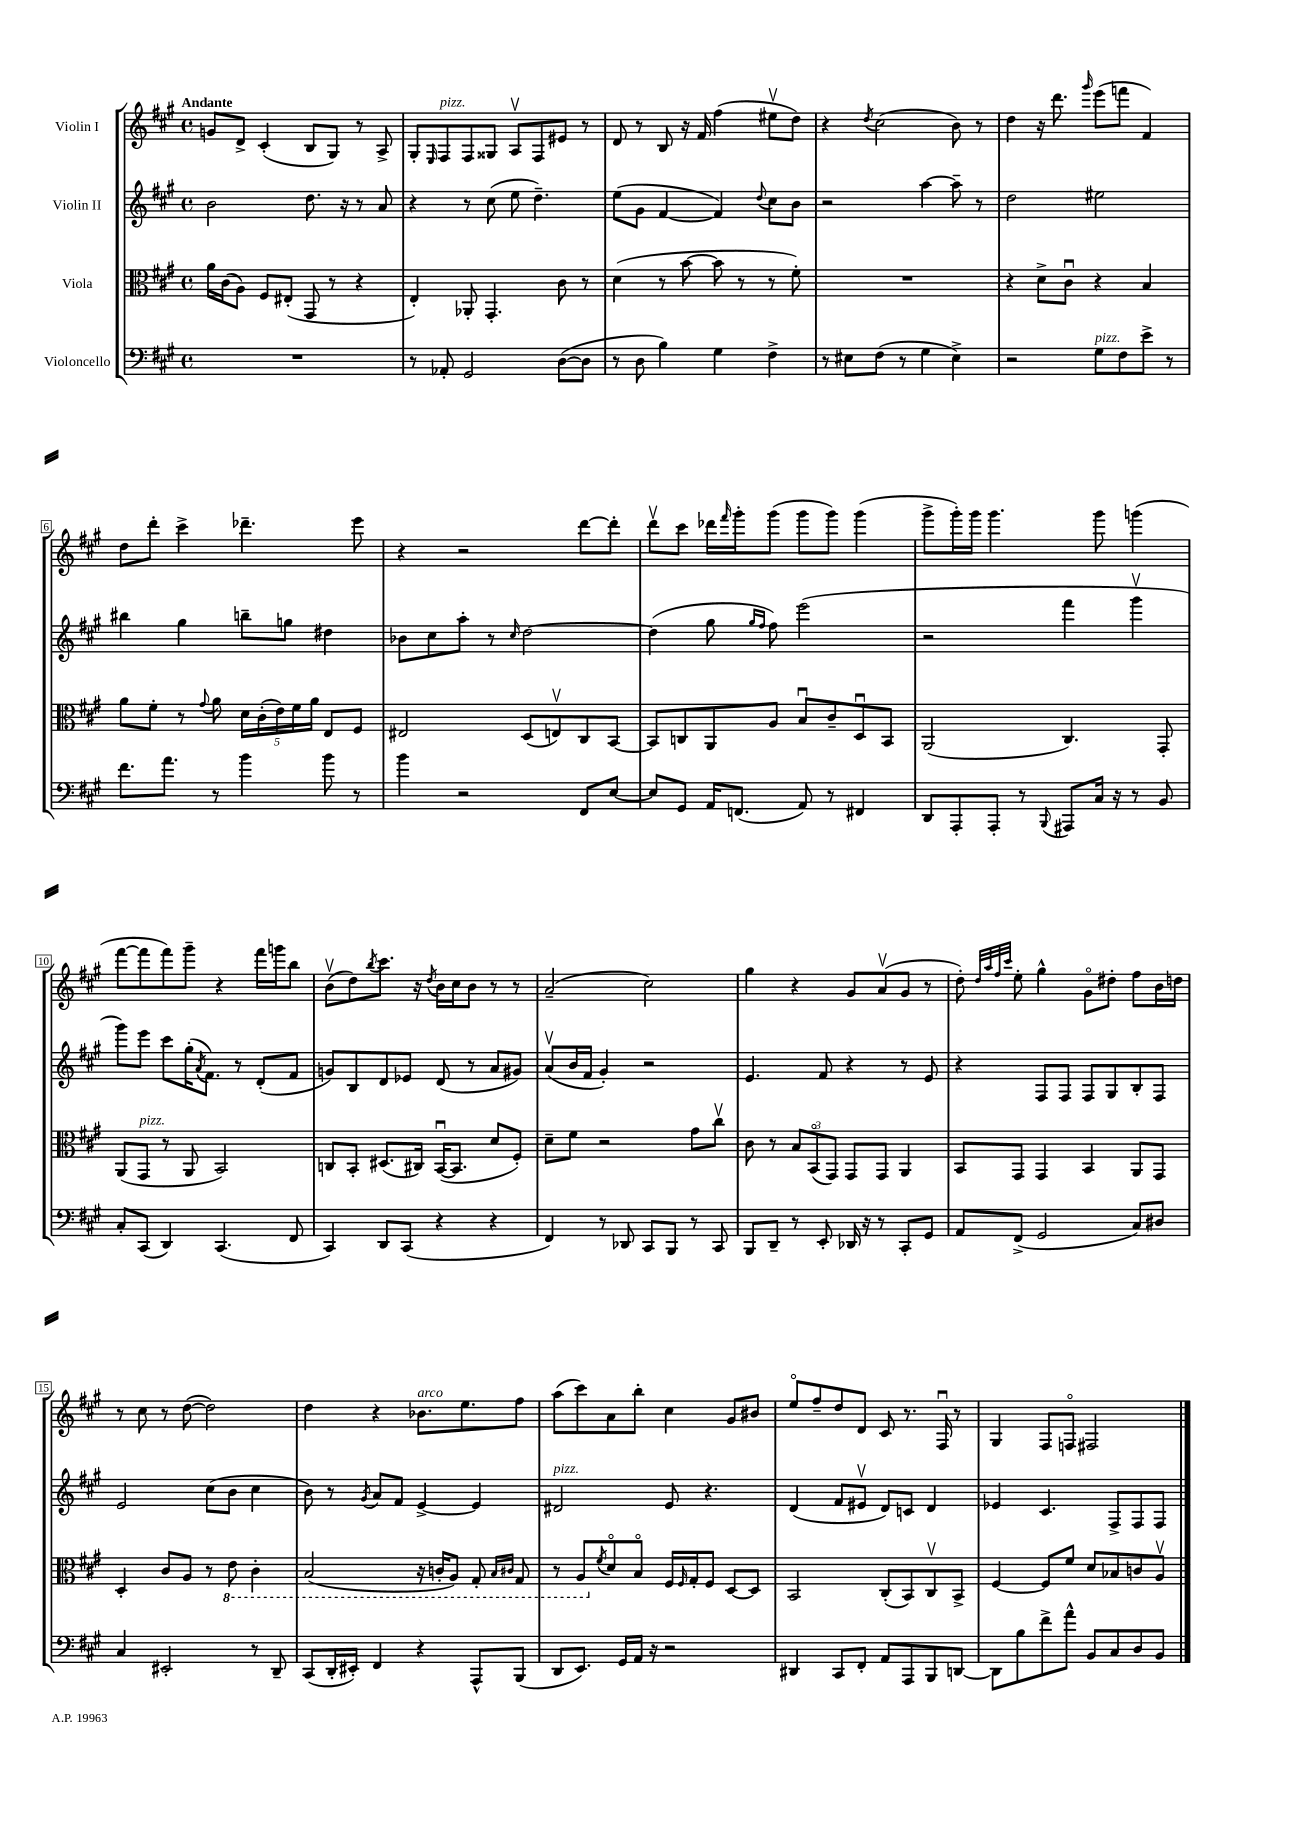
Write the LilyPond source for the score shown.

<<
\new StaffGroup <<
\new Staff = "s0" \with { instrumentName = "Violin I" } {
    \clef treble \key a \major \defaultTimeSignature \time 4/4 \tempo "Andante"
    g'8 d'8-> cis'4-.( b8 gis8) r8 a8-> |
    gis8-. \grace { e16 } fis8^\markup { \italic "pizz." } fis8 gisis8 a8\upbow fis8 eis'8 r8 |
    d'8 r8 b8 r16 fis'16 fis''4( eis''8\upbow d''8) |
    r4 \acciaccatura { d''8 } cis''2( b'8) r8 |
    d''4 r16 d'''8. \grace { gis'''16 } e'''8( f'''8 fis'4) |
    d''8 d'''8-. cis'''4-> des'''4.-- e'''8 |
    r4 r2 d'''8~ d'''8-. |
    d'''8\upbow cis'''8 des'''16 \grace { fis'''16 } gis'''16-. gis'''8( gis'''8 gis'''8) gis'''4( |
    gis'''8-> gis'''16-.) gis'''16 gis'''4. gis'''8 g'''4( |
    fis'''8~ fis'''8 fis'''8) gis'''8-- r4 fis'''16 g'''16 b''8 |
    b'8\upbow( d''8) \acciaccatura { b''8 } cis'''8. r16 \acciaccatura { d''8 } b'16 cis''16 b'8 r8 r8 |
    a'2--( cis''2) |
    gis''4 r4 gis'8 a'8\upbow( gis'8 r8 |
    d''8-.) \grace { d''32 a''32 fis''32 cis'''32 } e''8-. gis''4-^ gis'8\flageolet dis''8-. fis''8 b'16 d''16 |
    r8 cis''8 r8 d''8~( d''2) |
    d''4 r4 bes'8.^\markup { \italic "arco" } e''8. fis''8 |
    a''8( cis'''8) a'8 b''8-. cis''4 gis'8 bis'8 |
    e''8\flageolet fis''8-- d''8 d'8 cis'8 r8. fis16\downbow r8 |
    gis4 fis8 f8\flageolet fis2 \bar "|." |
}
\new Staff = "s1" \with { instrumentName = "Violin II" } {
    \clef treble \key a \major \defaultTimeSignature \time 4/4
    b'2 d''8. r16 r8 a'8 |
    r4 r8 cis''8( e''8 d''4.--) |
    e''8( gis'8 fis'4~ fis'4) \appoggiatura { d''8 } cis''8 b'8 |
    r2 a''4~ a''8-- r8 |
    d''2 eis''2 |
    bis''4 gis''4 b''8-- g''8 dis''4 |
    bes'8 cis''8 a''8-. r8 \grace { cis''16 } d''2~ |
    d''4( gis''8 \grace { gis''16 fis''16 } fis''8) e'''2( |
    r2 fis'''4 gis'''4\upbow |
    gis'''8) e'''8 cis'''8 gis''16-.( \acciaccatura { a'8 } fis'8.) r8 d'8-.( fis'8 |
    g'8) b8 d'8 ees'8 d'8( r8 a'8 gis'8) |
    a'8\upbow( b'16 fis'16 gis'4-.) r2 |
    e'4. fis'8 r4 r8 e'8 |
    r4 fis8 fis8 fis8 gis8 b8-. fis8 |
    e'2 cis''8( b'8 cis''4 |
    b'8) r8 \acciaccatura { gis'8 } a'8 fis'8 e'4~-> e'4 |
    dis'2^\markup { \italic "pizz." } e'8 r4. |
    d'4( fis'8 eis'8\upbow d'8) c'8 d'4 |
    ees'4 cis'4. fis8-> fis8 fis8 \bar "|." |
}
\new Staff = "s2" \with { instrumentName = "Viola" } {
    \clef alto \key a \major \defaultTimeSignature \time 4/4
    a'16 cis'16( a8) fis8 eis8-.( gis,8 r8 r4 |
    e4-.) aes,8-. gis,4.-. cis'8 r8 |
    d'4( r8 b'8~ b'8 r8 r8 fis'8-.) |
    R1 |
    r4 d'8-> cis'8\downbow r4 b4 |
    a'8 fis'8-. r8 \appoggiatura { gis'8 } a'8 \tuplet 5/4 { d'16 cis'16-.( e'16) fis'16 a'16 } e8 fis8 |
    eis2 d8( e8\upbow) cis8 b,8~ |
    b,8 c8 a,8 a8 b8\downbow cis'8-- d8\downbow b,8 |
    a,2( cis4.) gis,8-. |
    a,8( gis,8^\markup { \italic "pizz." } r8 a,8 b,2) |
    c8 b,8-. dis8.( cis16) b,16~\downbow( b,8. d'8 fis8-.) |
    d'8-- fis'8 r2 gis'8 cis''8\upbow |
    cis'8 r8 \tuplet 3/2 { b8 b,8\flageolet( gis,8) } gis,8 gis,8 a,4 |
    b,8 gis,8 gis,4 b,4 a,8 gis,8 |
    d4-. cis'8 a8 r8 \ottava #-1 e8 cis4-. |
    b,2( r16 c16-. a,8) gis,8-. \grace { b,16 cis16 } gis,8 |
    r8 a,8 \ottava #0 \acciaccatura { fis'8 } d'8\flageolet b8\flageolet fis16 \grace { fis16 } gis16-. fis8 d8~ d8 |
    b,2 cis8-.( b,8) cis8\upbow b,8-> |
    fis4~ fis8 fis'8 d'8 bes8 c'8 a8\upbow \bar "|." |
}
\new Staff = "s3" \with { instrumentName = "Violoncello" } {
    \clef bass \key a \major \defaultTimeSignature \time 4/4
    R1 |
    r8 aes,8-. gis,2 d8~( d8 |
    r8 d8 b4) gis4 fis4-> |
    r8 eis8 fis8( r8 gis4 eis4->) |
    r2 gis8^\markup { \italic "pizz." } fis8 e'8-> r8 |
    fis'8. a'8. r8 b'4 b'8 r8 |
    b'4 r2 fis,8 e8~ |
    e8 gis,8 a,16 f,8.( a,8) r8 fis,4 |
    d,8 a,,8-. a,,8-. r8 \appoggiatura { b,,8 } ais,,8 cis16 r16 r8 b,8 |
    cis8-. cis,8( d,4) cis,4.( fis,8 |
    cis,4) d,8 cis,8( r4 r4 |
    fis,4) r8 des,8 cis,8 b,,8 r8 cis,8 |
    b,,8 d,8-- r8 e,8-. des,16 r16 r8 cis,8-. gis,8 |
    a,8 fis,8->( gis,2 cis8) dis8 |
    cis4 eis,2-. r8 d,8-- |
    cis,8( d,16-. eis,16-.) fis,4 r4 a,,8-^ b,,8( |
    d,8 e,8.) gis,16 a,16 r16 r2 |
    dis,4 cis,8 fis,8-. a,8 a,,8 b,,8 d,8~ |
    d,8 b8 fis'8-> a'8-^ b,8 cis8 d8 b,8 \bar "|." |
}
>>
>>
\layout { \context { \Score \override BarNumber.stencil = #(make-stencil-boxer 0.1 0.3 ly:text-interface::print) } }
